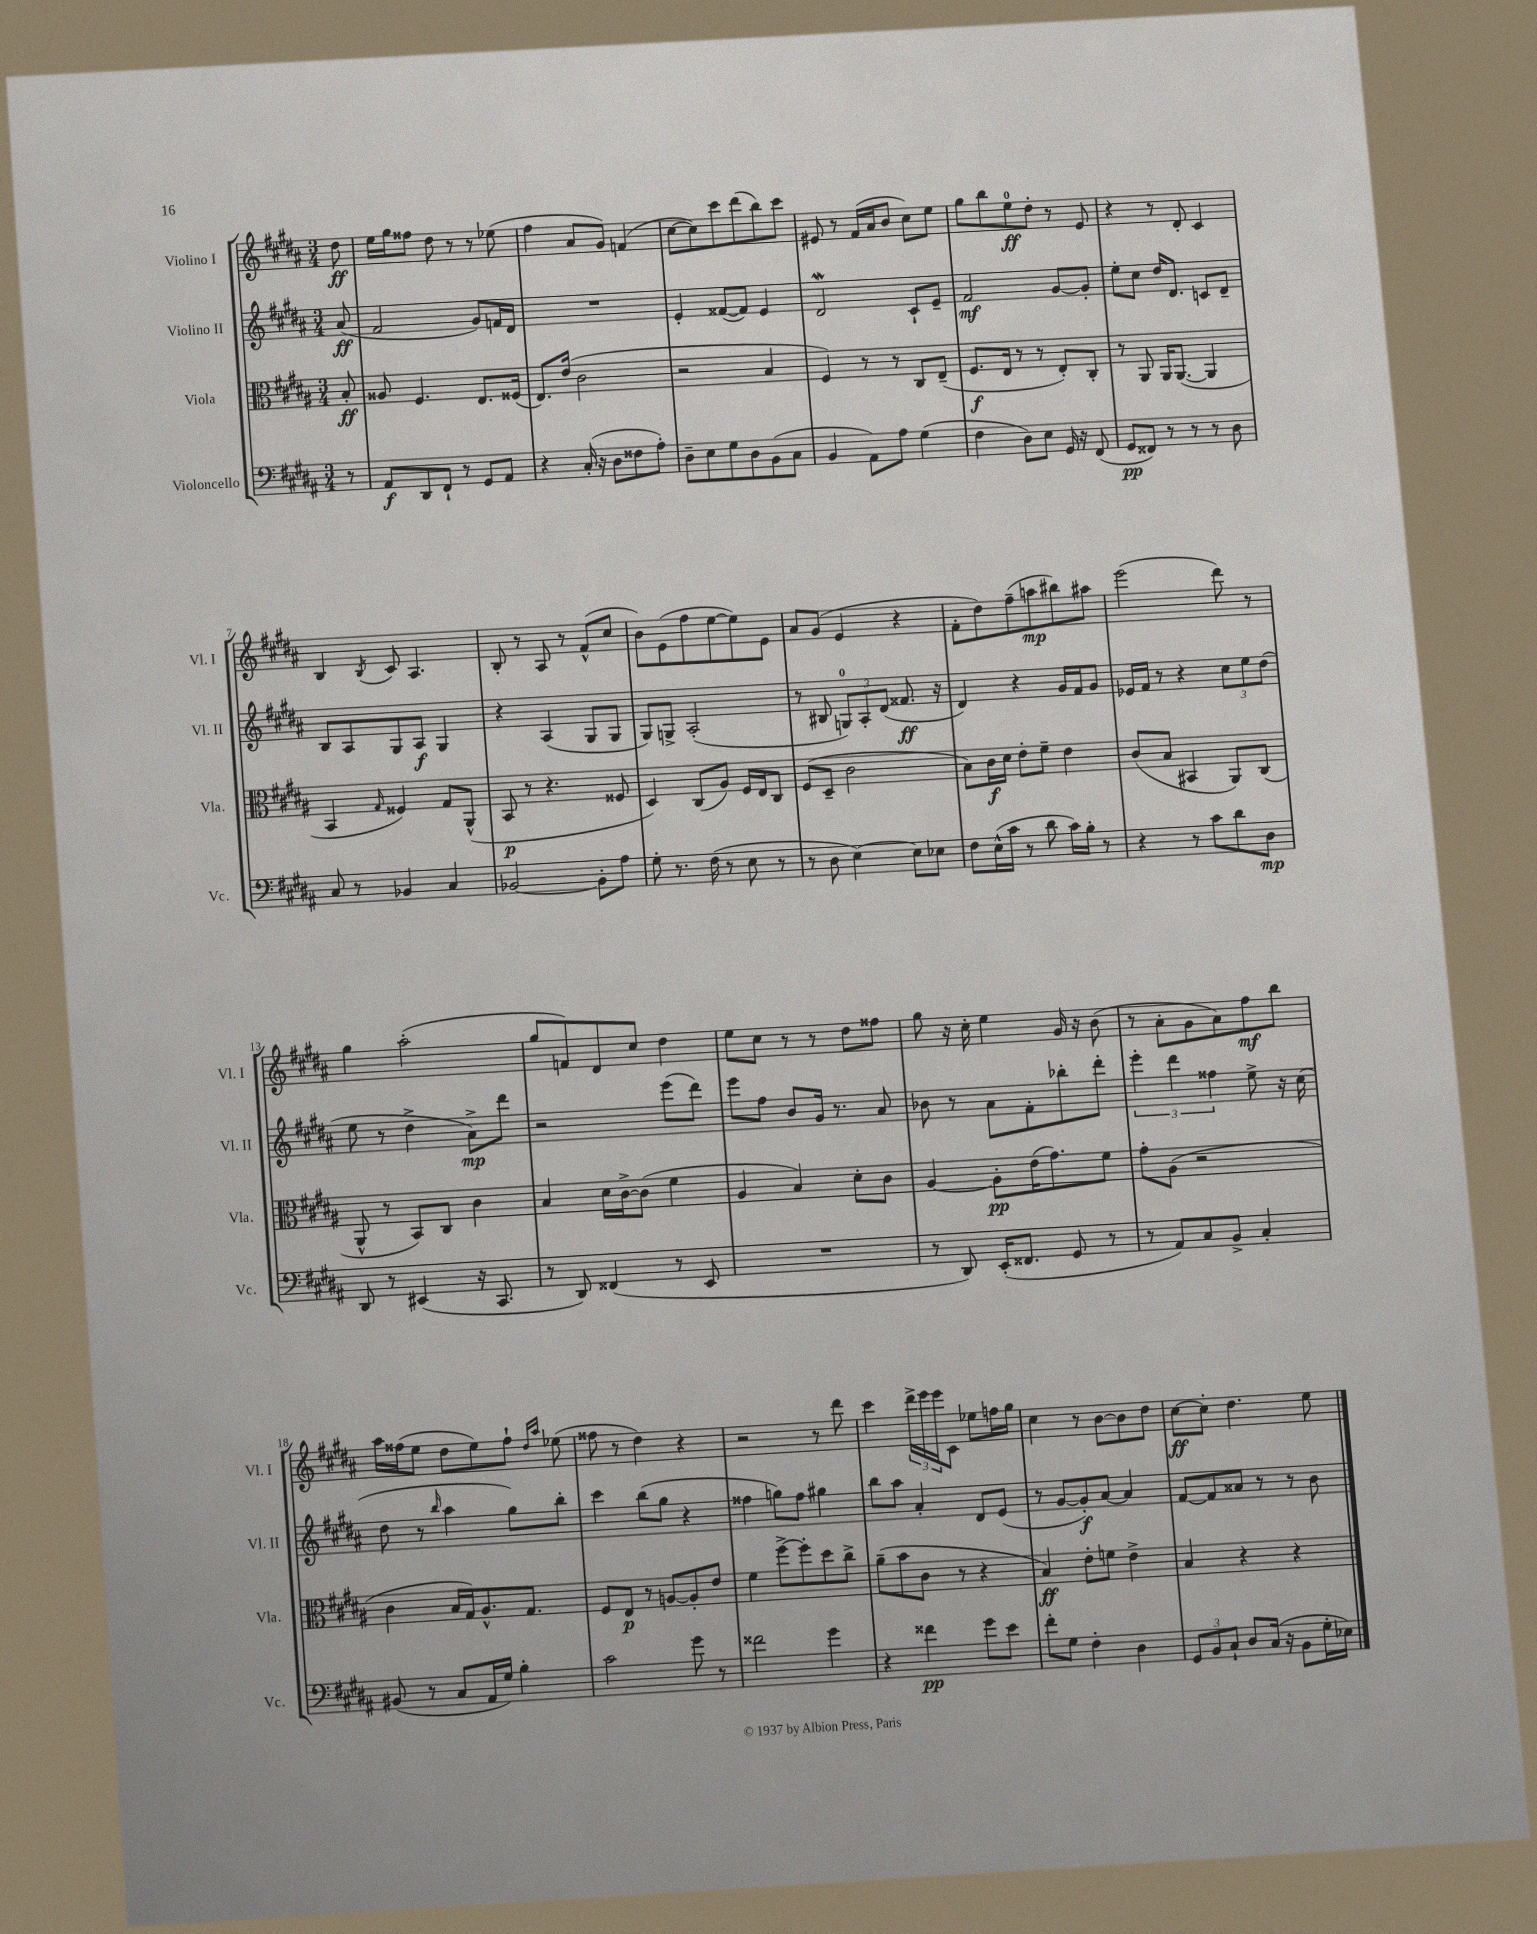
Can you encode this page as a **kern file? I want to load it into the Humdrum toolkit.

**kern	**kern	**kern	**kern
*staff4	*staff3	*staff2	*staff1
*clefF4	*clefC3	*clefG2	*clefG2
*k[f#c#g#d#a#]	*k[f#c#g#d#a#]	*k[f#c#g#d#a#]	*k[f#c#g#d#a#]
*M3/4	*M3/4	*M3/4	*M3/4
8r	8B'	(8a#	8dd#
=	=	=	=
8AA#	8A##	2f#	16ee
.	.	.	16gg#
8DD#	4.F#	.	8ff##
8FF#`	.	.	8dd#
8r	.	.	8r
8GG#	8.E	8g#)	8r
8AA#	.	16f	(8ee-
.	(16F##	16d#	.
=	=	=	=
4r	8.E)	2.r	4ff#
.	(16e	.	.
(16C#'	2c#	.	8a#
16r	.	.	.
8D#	.	.	8g#)
8F##	.	.	(4f
8A#')	.	.	.
=	=	=	=
8D#~	2r	4e'	[8cc#
8E	.	.	8cc#])
8G#	.	([8f##	8ccc#
8D#	.	8f##])	(8ddd#
(8BB	4B	4e	8bb)
8C#	.	.	8ccc#
=	=	=	=
4BB	4F#)	2d#	8e#
.	.	.	8r
8AA#)	8r	.	(16f#
.	.	.	16a#
8A#	8r	.	8b
(4G#	8C#	8c#`	8cc#)
.	(8E~	8e~	8ee
=	=	=	=
4F#	8.F#	2f#	8gg#
.	.	.	8bb
.	16E	.	.
8D#)	8r	.	8ee
8E	8r	.	8dd#'
16GG#	8E')	[8g#	8r
16r	.	.	.
(8FF#	8C#'	8g#']	8e
=	=	=	=
8GG#	8r	8ee'	4r
8FF##)	8AA#	8cc#	.
8r	16AA#	16dd#	8r
.	([8.AA#	8.d#	.
8r	.	.	8d#'
8r	4AA#]	8c	4c#
8D#	.	8d#~	.
=	=	=	=
8C#	4BB	8B	4B
8r	.	8A#	.
.	16qqG#	.	8qB
4BB-	4F##)	8G#	8c#
.	.	8A#	4.A#
4C#	8G#	4G#	.
.	(8AA#^^	.	.
=	=	=	=
[2BB-	8BB	4r	8B'
.	8r	.	8r
.	4.r	(4A#	8A#
.	.	.	8r
8BB-']	.	8G#	(8f#^^
8A#	8F##	8G#	8cc#
=	=	=	=
8G#'	4D#)	8G#)	8b)
8.r	.	8G^	(8e
.	(8C#	(2A#'	8ff#
(16F#	.	.	.
8r	8A#)	.	[8ee
8E	16F#	.	8ee])
.	16E	.	.
8r	8C#	.	8e
=	=	=	=
8r	(8F#	8r	8a#
8D#	8D#~	8B#	(8g#
[4E)	2c#	12G)	4e
.	.	12A#'	.
.	.	(12d#	.
8E]	.	8.f##	4r
8E-	.	.	.
.	.	16r	.
=	=	=	=
8F#	8B)	4d#)	8f#'
(16E^^	16c#	.	8dd#)
16c#	16d#	.	.
8r	8e'	4r	(8ff#~
8d#	8f#~	.	8aa
16c#)	4e	16g#	8bb#)
16B'	.	16f#	.
8r	.	8g#	8aa#
=	=	=	=
4r	(8c#	16e-	(2eee
.	.	16f#	.
.	8B	8r	.
8r	4BB#	4r	.
8c#	.	.	.
8d#	8AA#)	12cc#	8ddd#)
.	.	12ee	.
8D#	(8C#	.	8r
.	.	(12dd#	.
=	=	=	=
8DD#	8AA#^^	8ee	4gg#
8r	8r	8r	.
(4EE#	8BB)	4dd#^	(2aa#'
.	8C#	.	.
16r	4c#	8a#^)	.
8.CC#	.	.	.
.	.	8ddd#	.
=	=	=	=
8r	4B	2r	8gg#
8DD#)	.	.	8f)
(4FF##	16d#	.	8d#
.	[16c#^	.	.
.	(8c#]	.	8cc#
8r	4f#	(8eee	4dd#
8EE	.	8ddd#)	.
=	=	=	=
2.r	4A#	8eee	8ee
.	.	8ff#	8cc#
.	4B)	8b	8r
.	.	16g#	8r
.	.	8.r	.
.	8d#'	.	8dd#
.	8c#	8a#	8ff##
=	=	=	=
8r	[4A#	8b-	8gg#
8DD#)	.	8r	16r
.	.	.	16cc#'
(16EE'	8A#']	8a#	4ee
8.FF##	.	.	.
.	(16e	8f#'	.
.	8.g#)	.	.
8GG#	.	8bb-'	16g#
.	.	.	16r
8r	8f#	8ddd#'	(8b
=	=	=	=
8r	8g#'	6eee'	8r
8AA#)	(8A#	.	8a#'
.	.	6ddd#	.
8C#	2r	.	8g#
.	.	6ff##	.
8BB^	.	.	8a#)
4C#'	.	8ee^	8ff#
.	.	16r	8bb
.	.	(16cc#	.
=	=	=	=
(8BB#	4c#	8dd#	16aa#
.	.	.	(16ff##
8r	.	8r	8ee
.	.	16qqbb	.
8C#	16B	4aa#	8dd#
.	16G#)	.	.
16AA#	8.A#^^	.	8ee)
16G#)	.	.	.
4B'	.	8gg#)	8ff##`
.	8.G#	.	.
.	.	.	16qqdd#
.	.	.	16qqaa#
.	.	8bb'	(8ee-
=	=	=	=
2c#	8F#	4ccc#	8ff##
.	8E	.	8r
.	8r	(8bb	4dd#)
.	[8A	8gg#	.
8g#	8A']	4r	4r
8r	8e	.	.
=	=	=	=
2f##	4f#	4ff##	2r
.	[8ff#^	8gg)	.
.	8ff#']	8ff##	.
4g#	8dd#	4gg#	8r
.	8cc#^	.	8ddd#
=	=	=	=
4r	(8a#~	8bb	4ccc#
.	8b	8aa#	.
4f##	8c#	4a#'	24ddd#^
.	.	.	24eee
.	.	.	24eee
.	8r	.	8c#
8g#	4r	8d#	8ee-
8e	.	(8e	16ff
.	.	.	16gg#
=	=	=	=
8f#'	4B)	8r	4cc#
8G#	.	[8g#	.
4F#'	8e'	8g#'])	8r
.	8f	[8a#	[8b
4D#	4e^	4a#]	8b]
.	.	.	8dd#
=	=	=	=
12GG#	4B	[8f#	[8cc#
12BB	.	.	.
.	.	8f#]	8cc#']
12C#`	.	.	.
8D#	4r	8a##	4.dd#
(16C#	.	8r	.
16r	.	.	.
8BB	4r	8r	.
16G#'	.	8b	8ee
16E-)	.	.	.
==	==	==	==
*-	*-	*-	*-
